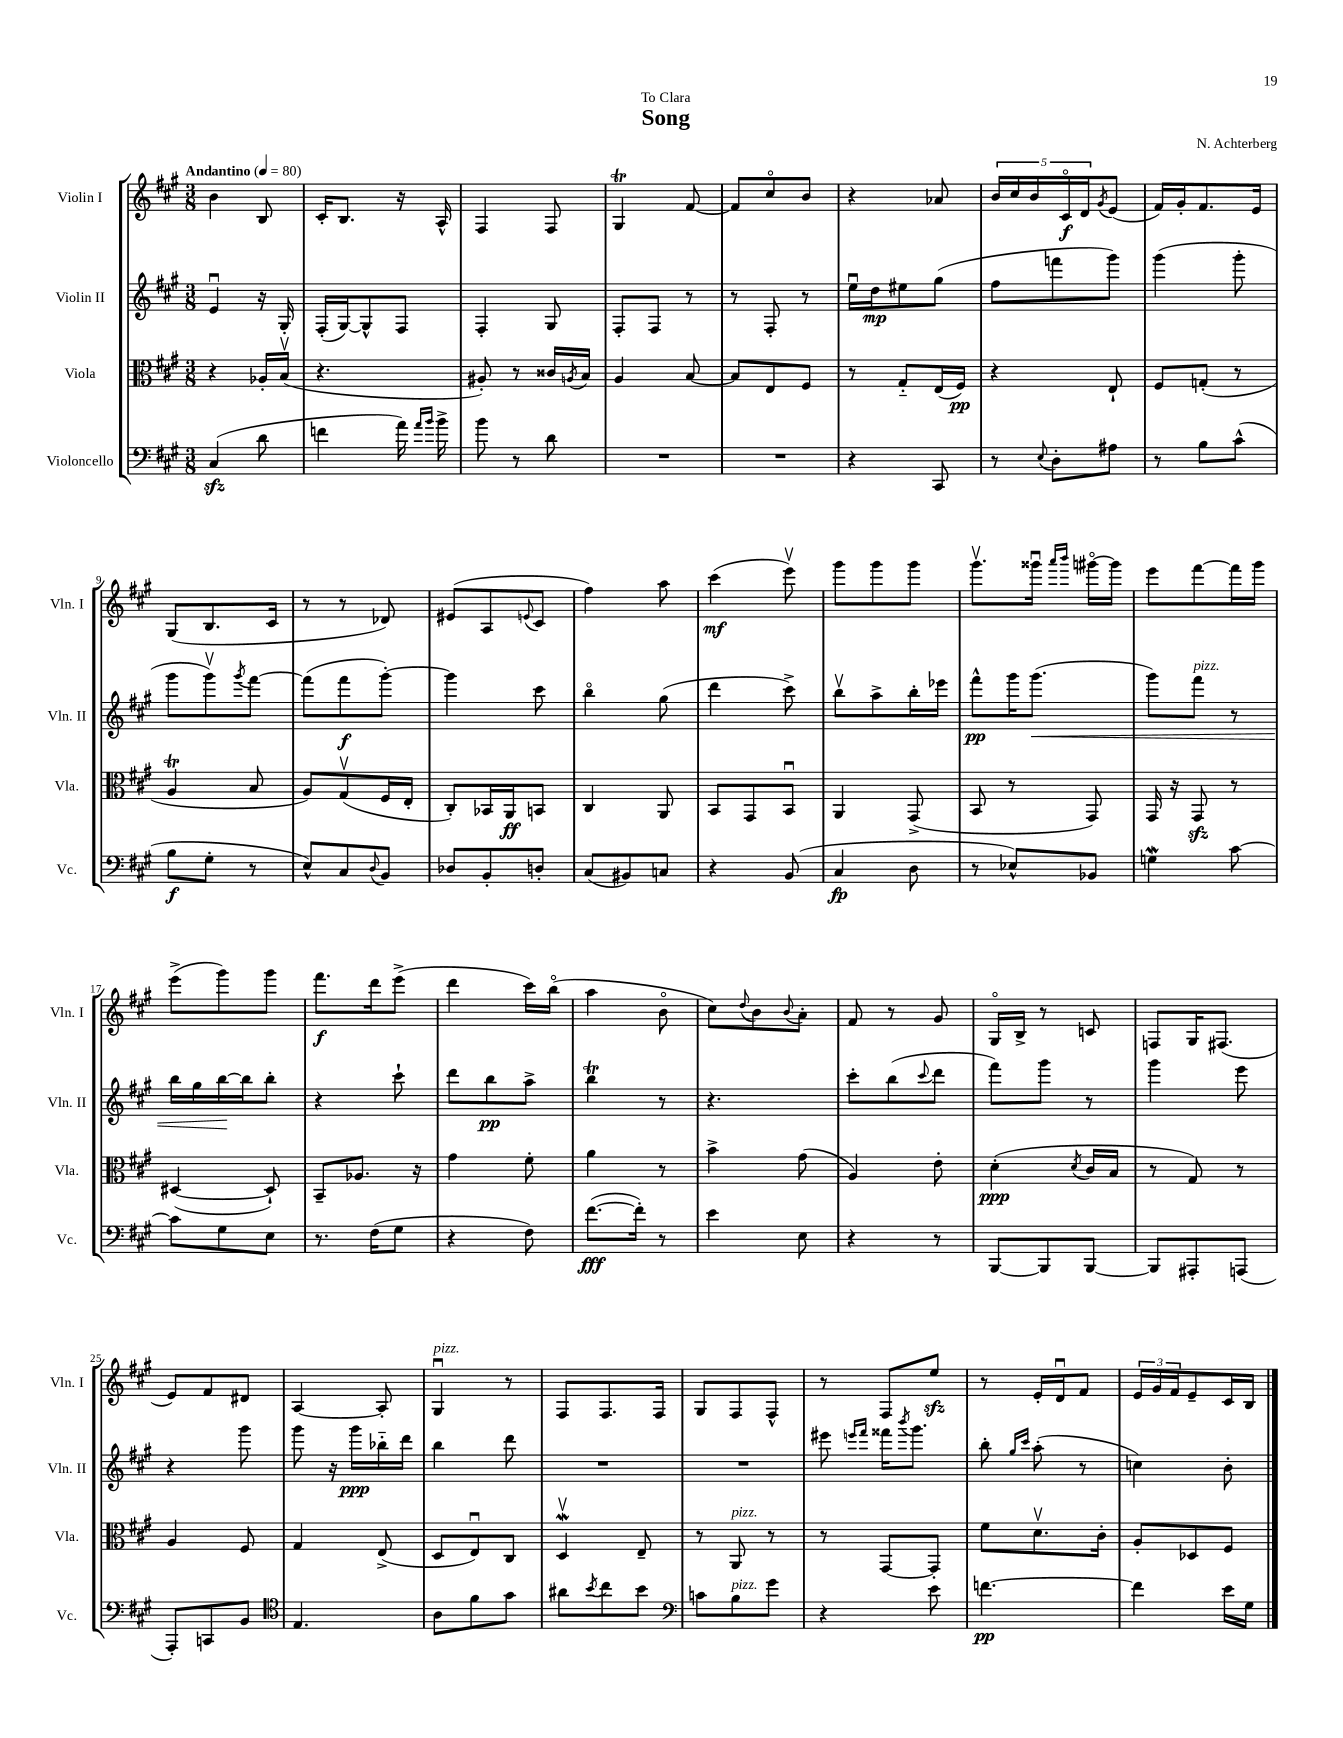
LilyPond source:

\header { title = "Song" composer = "N. Achterberg" dedication = "To Clara" }
<<
\new StaffGroup <<
\new Staff = "s0" \with { instrumentName = "Violin I" shortInstrumentName = "Vln. I" } {
    \clef treble \key a \major \numericTimeSignature \time 3/8 \tempo "Andantino" 4 = 80
    b'4 b8 |
    cis'16-. b8. r16 a16-^ |
    fis4 fis8 |
    gis4\trill fis'8~ |
    fis'8 cis''8\flageolet b'8 |
    r4 aes'8 |
    \tuplet 5/4 { b'16 cis''16 b'16 cis'16\flageolet\f d'16 } \acciaccatura { gis'8 } e'8( |
    fis'16) gis'16-. fis'8. e'16 |
    gis8( b8. cis'16 |
    r8 r8 des'8) |
    eis'8( a8 \appoggiatura { e'8 } cis'8 |
    fis''4) a''8 |
    cis'''4\mf( e'''8\upbow) |
    gis'''8 gis'''8 gis'''8 |
    gis'''8.\upbow gisis'''16\downbow \grace { a'''16 b'''16 } gis'''16~\flageolet gis'''16 |
    e'''8 fis'''8~ fis'''16 gis'''16 |
    e'''8->( gis'''8) gis'''8 |
    fis'''8.\f d'''16 e'''8->( |
    d'''4 cis'''16) b''16\flageolet( |
    a''4 b'8\flageolet |
    cis''8) \appoggiatura { d''8 } b'8 \appoggiatura { b'8 } a'8-. |
    fis'8 r8 gis'8 |
    gis16\flageolet b16-> r8 c'8 |
    f8 gis16 fis8.( |
    e'8) fis'8 dis'8 |
    a4~ a8-. |
    gis4\downbow^\markup { \italic "pizz." } r8 |
    fis8 fis8. fis16 |
    gis8 fis8 fis8-^ |
    r8 fis8 e''8\sfz |
    r8 e'16-. d'16\downbow fis'8 |
    \tuplet 3/2 { e'16 gis'16 fis'16 } e'8-- cis'16 b16 \bar "|." |
}
\new Staff = "s1" \with { instrumentName = "Violin II" shortInstrumentName = "Vln. II" } {
    \clef treble \key a \major \numericTimeSignature \time 3/8
    e'4\downbow r16 gis16-. |
    fis16-.( gis16~) gis8-^ fis8 |
    fis4-. gis8 |
    fis8-. fis8 r8 |
    r8 fis8-. r8 |
    e''16\downbow d''16\mp eis''8 gis''8( |
    fis''8 f'''8 gis'''8) |
    gis'''4( gis'''8-. |
    gis'''8 gis'''8\upbow) \acciaccatura { gis'''8 } fis'''8~ |
    fis'''8( fis'''8\f gis'''8~-.) |
    gis'''4 cis'''8 |
    b''4\flageolet gis''8( |
    d'''4 cis'''8->) |
    b''8\upbow a''8-> b''16-. ees'''16 |
    fis'''8-^\pp gis'''16 gis'''8.\<( |
    gis'''8) fis'''8^\markup { \italic "pizz." } r8 |
    b''16 gis''16 b''16~\! b''16 b''8-. |
    r4 cis'''8-! |
    d'''8 b''8\pp a''8-> |
    b''4\trill r8 |
    r4. |
    cis'''8-. b''8( \appoggiatura { cis'''8 } d'''8 |
    fis'''8) gis'''8 r8 |
    gis'''4 e'''8 |
    r4 gis'''8 |
    gis'''8 r16 gis'''16\ppp bes''16-_ d'''16 |
    b''4 d'''8 |
    R4. |
    R4. |
    eis'''8 \grace { e'''16 fis'''16 } fisis'''16 \acciaccatura { b'''8 } gis'''8. |
    b''8-. \grace { gis''16 cis'''16 } a''8-.( r8 |
    c''4) b'8-. \bar "|." |
}
\new Staff = "s2" \with { instrumentName = "Viola" shortInstrumentName = "Vla." } {
    \clef alto \key a \major \numericTimeSignature \time 3/8
    r4 aes16-. b16\upbow( |
    r4. |
    ais8-.) r8 cisis'16 \acciaccatura { a8 } b16 |
    a4 b8~ |
    b8 e8 fis8 |
    r8 gis8-_ e16( fis16\pp) |
    r4 e8-! |
    fis8 g8-.( r8 |
    a4\trill b8 |
    a8) gis8\upbow( fis16 e16-. |
    cis8-.) bes,16 a,16\ff b,8 |
    cis4 a,8 |
    b,8 gis,8 b,8\downbow |
    a,4 gis,8->( |
    b,8 r8 gis,8) |
    gis,16 r16 gis,8\sfz r8 |
    dis4~( dis8-!) |
    b,8-- aes8. r16 |
    gis'4 fis'8-. |
    a'4 r8 |
    b'4-> gis'8( |
    a4) e'8-. |
    d'4-.\ppp( \acciaccatura { d'8 } cis'16 b16 |
    r8 gis8) r8 |
    a4 fis8 |
    gis4 e8->( |
    d8 e8\downbow) cis8 |
    d4\upbow\mordent e8-- |
    r8 a,8^\markup { \italic "pizz." } r8 |
    r8 gis,8~ gis,8-. |
    fis'8 d'8.\upbow cis'16-. |
    a8-. des8 fis8 \bar "|." |
}
\new Staff = "s3" \with { instrumentName = "Violoncello" shortInstrumentName = "Vc." } {
    \clef bass \key a \major \numericTimeSignature \time 3/8
    cis4\sfz( d'8 |
    f'4 a'16) \grace { a'16 b'16 } b'16-> |
    b'8 r8 d'8 |
    R4. |
    R4. |
    r4 cis,8 |
    r8 \appoggiatura { e8 } d8-. ais8 |
    r8 b8 cis'8-^( |
    b8\f gis8-. r8 |
    e8-^) cis8 \appoggiatura { d8 } b,8 |
    des8 b,8-. d8-. |
    cis8( bis,8) c8 |
    r4 b,8( |
    cis4\fp d8 |
    r8 ees8-^) bes,8 |
    g4\mordent cis'8~ |
    cis'8 gis8 e8 |
    r8. fis16( gis8 |
    r4 fis8) |
    fis'8.~\fff( fis'16-.) r8 |
    e'4 e8 |
    r4 r8 |
    b,,8~ b,,8 b,,8~ |
    b,,8 ais,,8-. a,,8( |
    a,,8-.) c,8 b,8 |
    \clef tenor e4. |
    a8 fis'8 gis'8 |
    ais'8 \acciaccatura { b'8 } cis''8 b'8 |
    \clef bass c'8 b8^\markup { \italic "pizz." } gis'8 |
    r4 e'8 |
    f'4.~\pp |
    f'4 e'16 gis16 \bar "|." |
}
>>
>>
